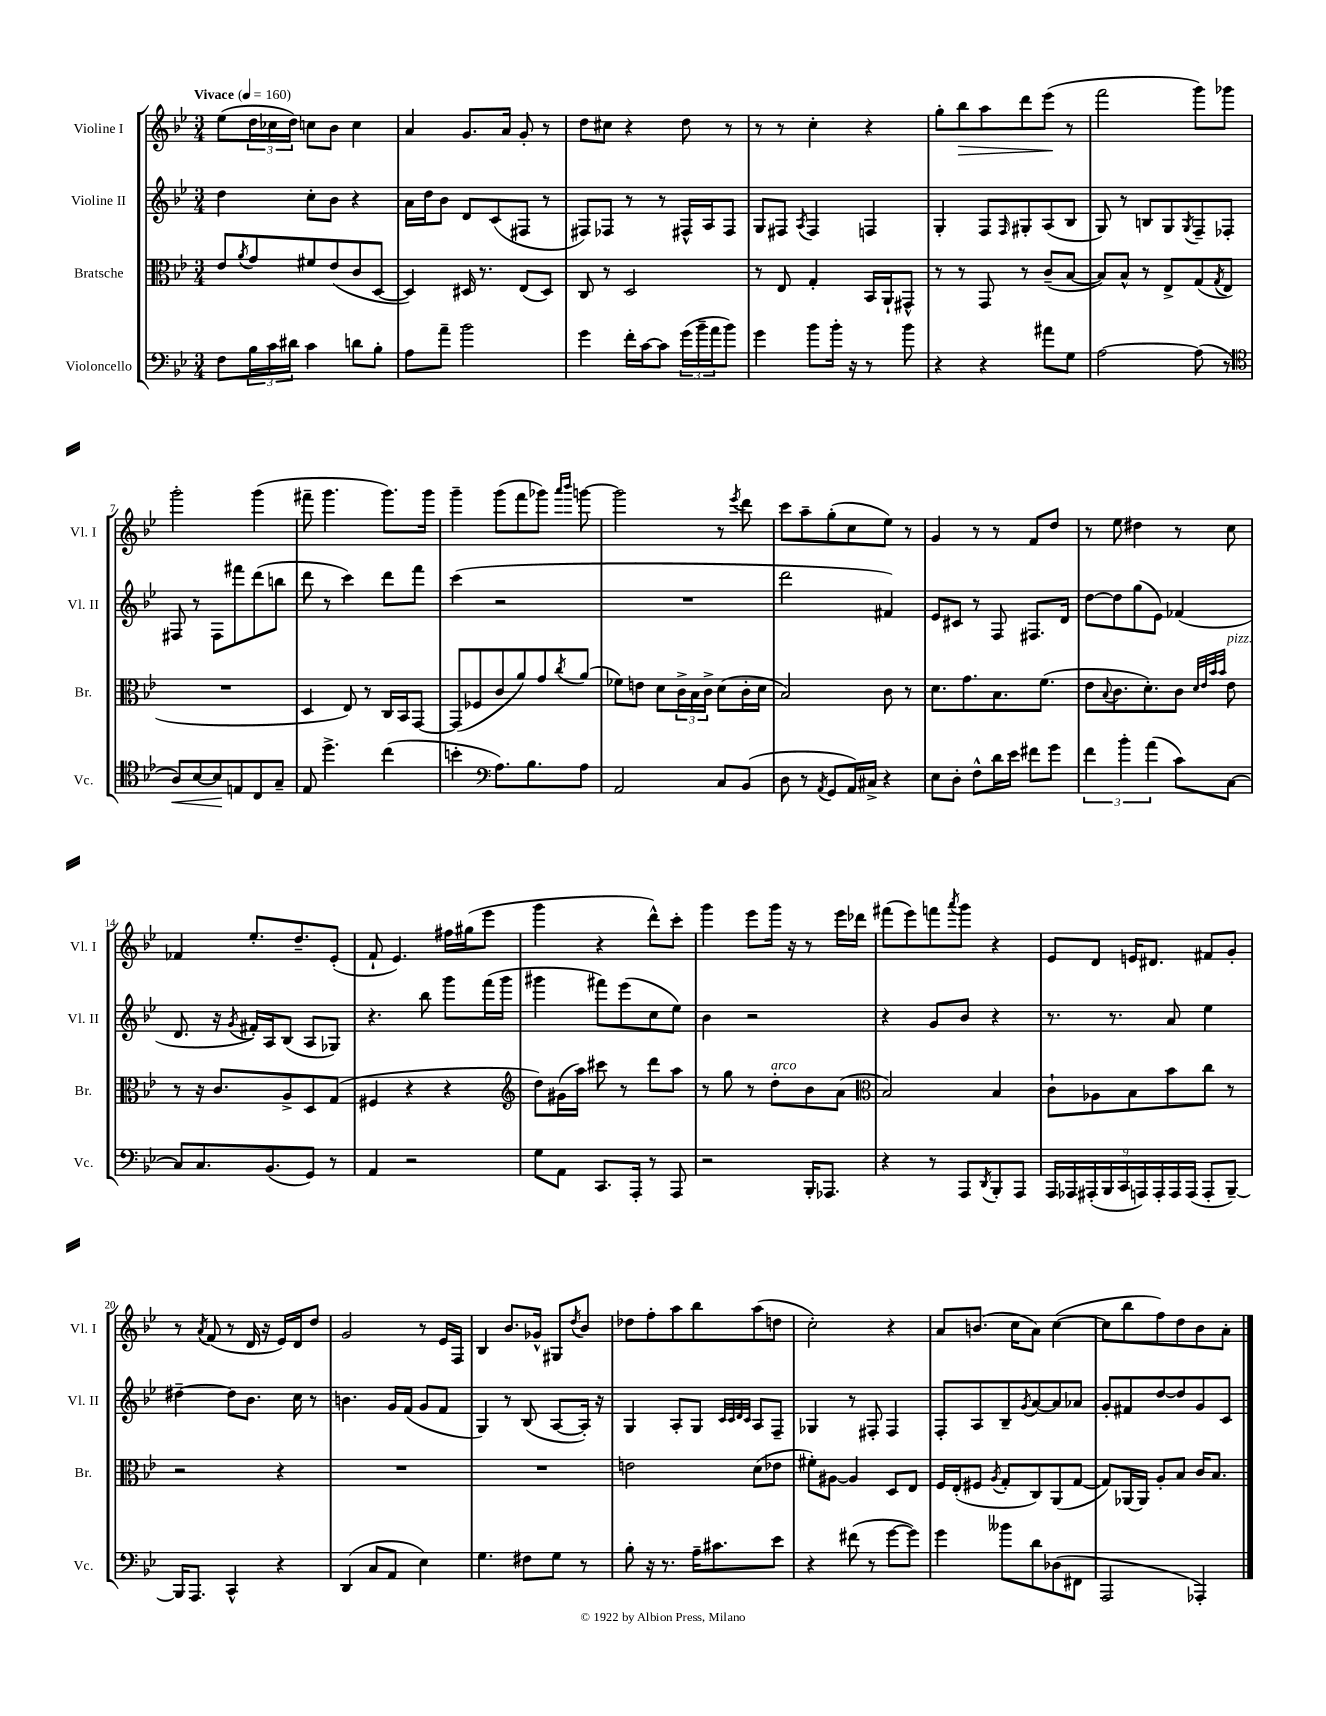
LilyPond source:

<<
\new StaffGroup <<
\new Staff = "s0" \with { instrumentName = "Violine I" shortInstrumentName = "Vl. I" } {
    \clef treble \key bes \major \numericTimeSignature \time 3/4 \tempo "Vivace" 4 = 160
    ees''8( \tuplet 3/2 { d''16 ces''16 d''16) } c''8 bes'8 c''4 |
    a'4 g'8. a'16 g'8-. r8 |
    d''8 cis''8 r4 d''8 r8 |
    r8 r8 c''4-. r4 |
    g''8-. bes''8\> a''8 d'''8 ees'''8\!( r8 |
    f'''2 g'''8) ges'''8 |
    g'''2-. g'''4( |
    fis'''8-- g'''4. g'''8.) g'''16 |
    g'''4-- g'''8( f'''8 ges'''8) \grace { a'''16 bes'''16 } g'''8~ |
    g'''2 r8 \acciaccatura { ees'''8 } d'''8 |
    c'''8 a''8-- g''8-.( c''8 ees''8) r8 |
    g'4 r8 r8 f'8 d''8 |
    r8 ees''8 dis''4 r8 c''8 |
    fes'4 ees''8.-. d''8.-- ees'8-.( |
    f'8-! ees'4.) fis''16 gis''16( ees'''8 |
    g'''4 r4 d'''8-^) c'''8-. |
    g'''4 ees'''8 g'''16 r16 r8 ees'''16 des'''16 |
    fis'''8( ees'''8) f'''8 \acciaccatura { a'''8 } g'''8 r4 |
    ees'8 d'8 e'16 dis'8. fis'8 g'8-. |
    r8 \acciaccatura { a'8 } f'8( r8 d'16 r16 ees'16) d'16 d''8 |
    g'2 r8 ees'16 f16 |
    bes4 bes'8. ges'16-^ gis8 \acciaccatura { d''8 } bes'8 |
    des''8 f''8-. a''8 bes''8 a''8( d''8 |
    c''2-.) r4 |
    a'8 b'8.( c''16 a'8) c''4~( |
    c''8 bes''8 f''8) d''8 bes'8 a'8-. \bar "|." |
}
\new Staff = "s1" \with { instrumentName = "Violine II" shortInstrumentName = "Vl. II" } {
    \clef treble \key bes \major \numericTimeSignature \time 3/4
    d''4 c''8-. bes'8 r4 |
    a'16 d''16 bes'8 d'8 c'8( fis8 r8 |
    fis8) fes8 r8 r8 fis16-^ a16 fis8 |
    g8 fis8 \acciaccatura { a8 } fis4 f4 |
    g4-. f8 \grace { f16 } gis8-. a8( bes8 |
    g8) r8 b8 g8 \acciaccatura { g8 } f8-- fes8-. |
    fis8 r8 fis8 fis'''8 d'''8( b''8 |
    d'''8 r8 c'''4) d'''8 f'''8 |
    c'''4( r2 |
    R2. |
    d'''2 fis'4) |
    ees'8 cis'8 r8 f8 fis8. d'16 |
    d''8~ d''8 g''8( ees'8) fes'4( |
    d'8. r16 \acciaccatura { g'8 } fis'16-.) a16 bes8( a8 ges8) |
    r4. bes''8 g'''8 f'''16( g'''16 |
    gis'''4 fis'''8) ees'''8( c''8 ees''8) |
    bes'4 r2 |
    r4 g'8 bes'8 r4 |
    r8. r8. a'8 ees''4 |
    dis''4~-- dis''8 bes'8. c''16 r8 |
    b'4. g'16 f'16( g'8 f'8 |
    g4) r8 bes8( a8~ a16-.) r16 |
    g4 a8-. g8 \grace { c'32 c'32 d'32 c'32 } a8 f8-- |
    ges4 r8 fis8-. fis4 |
    f8-. a8 bes8-- \acciaccatura { g'8 } a'8~ a'8 aes'8 |
    g'8-. fis'8 d''8~ d''8 g'8 c'8 \bar "|." |
}
\new Staff = "s2" \with { instrumentName = "Bratsche" shortInstrumentName = "Br." } {
    \clef alto \key bes \major \numericTimeSignature \time 3/4
    ees'8 \acciaccatura { a'8 } g'8 fis'8 ees'8( c'8 d8~ |
    d4) dis16 r8. ees8( dis8) |
    c8 r8 d2 |
    r8 ees8 g4-. bes,16 a,16-! gis,8-^ |
    r8 r8 g,8 r8 c'8--( bes8~ |
    bes8) bes8-^ r8 ees8-> g8( \acciaccatura { g8 } ees8 |
    R2. |
    d4 ees8) r8 c16 bes,16 g,8~ |
    g,8( fes8 c'8 a'8) g'8 \acciaccatura { c''8 } a'8( |
    fes'8) e'8 d'8 \tuplet 3/2 { c'16-> bes16 c'16-> } d'8( c'16-. d'16 |
    bes2) c'8 r8 |
    d'8. g'8. bes8. f'8.( |
    ees'8 \appoggiatura { bes8 } c'8. d'8.-.) c'8 \grace { d'32 ees'32 bes'32 bes'32 } ees'8^\markup { \italic "pizz." } |
    r8 r16 c'8. a8-> d8 g8( |
    fis4 r4 r4 |
    \clef treble d''8) gis'16( a''16) cis'''8 r8 d'''8 a''8 |
    r8 g''8 r8 d''8-.^\markup { \italic "arco" } bes'8 a'8( |
    \clef alto bes2) bes4 |
    c'8-! aes8 bes8 bes'8 c''8 r8 |
    r2 r4 |
    R2. |
    R2. |
    e'2 d'8( ees'8 |
    fis'8-.) ais8~ ais4 d8 ees8 |
    f16 ees16-.( fis8 \acciaccatura { a8 } g8-. c8) a,8( g8~ |
    g8) aes,16~ aes,16 a8-. bes8 c'16 bes8. \bar "|." |
}
\new Staff = "s3" \with { instrumentName = "Violoncello" shortInstrumentName = "Vc." } {
    \clef bass \key bes \major \numericTimeSignature \time 3/4
    f8 \tuplet 3/2 { bes16 c'16 dis'16 } c'4 d'8 bes8-. |
    a8 a'8-- bes'2 |
    g'4 f'16-. c'16~ c'8 \tuplet 3/2 { g'16( bes'16-- a'16 } bes'8) |
    g'4 bes'8 bes'16-. r16 r8 bes'8 |
    r4 r4 ais'8 g8 |
    a2~ a8( r8 |
    \clef tenor a8\<) bes8~ bes8\! e8 c8 g8-- |
    ees8 d''4.-> c''4( |
    b'4-. \clef bass a8.) bes8. a8 |
    a,2 c8 bes,8( |
    d8 r8 \acciaccatura { a,8 } g,8 a,16) cis16-> r4 |
    ees8 d8-. f8-^ d'16 ees'16 fis'8 g'8 |
    \tuplet 3/2 { f'4 bes'4-. a'4( } c'8) c8~ |
    c8 c8. bes,8.( g,8) r8 |
    a,4 r2 |
    g8 a,8 c,8. a,,16-. r8 a,,8 |
    r2 bes,,16-. aes,,8. |
    r4 r8 a,,8 \acciaccatura { d,8 } bes,,8-. a,,8 |
    \tuplet 9/8 { a,,16 aes,,16 ais,,16-.( bes,,16 c,16 a,,16) a,,16-. a,,16 a,,16( } a,,8-. bes,,8~--) |
    bes,,16 a,,8. c,4-^ r4 |
    d,4( c8 a,8 ees4) |
    g4. fis8 g8 r8 |
    bes8-. r16 r8. a16-- cis'8. ees'8 |
    r4 fis'8( r8 g'8~ g'8) |
    g'4 beses'8 d'8 des8( fis,8 |
    a,,2 aes,,4-.) \bar "|." |
}
>>
>>
